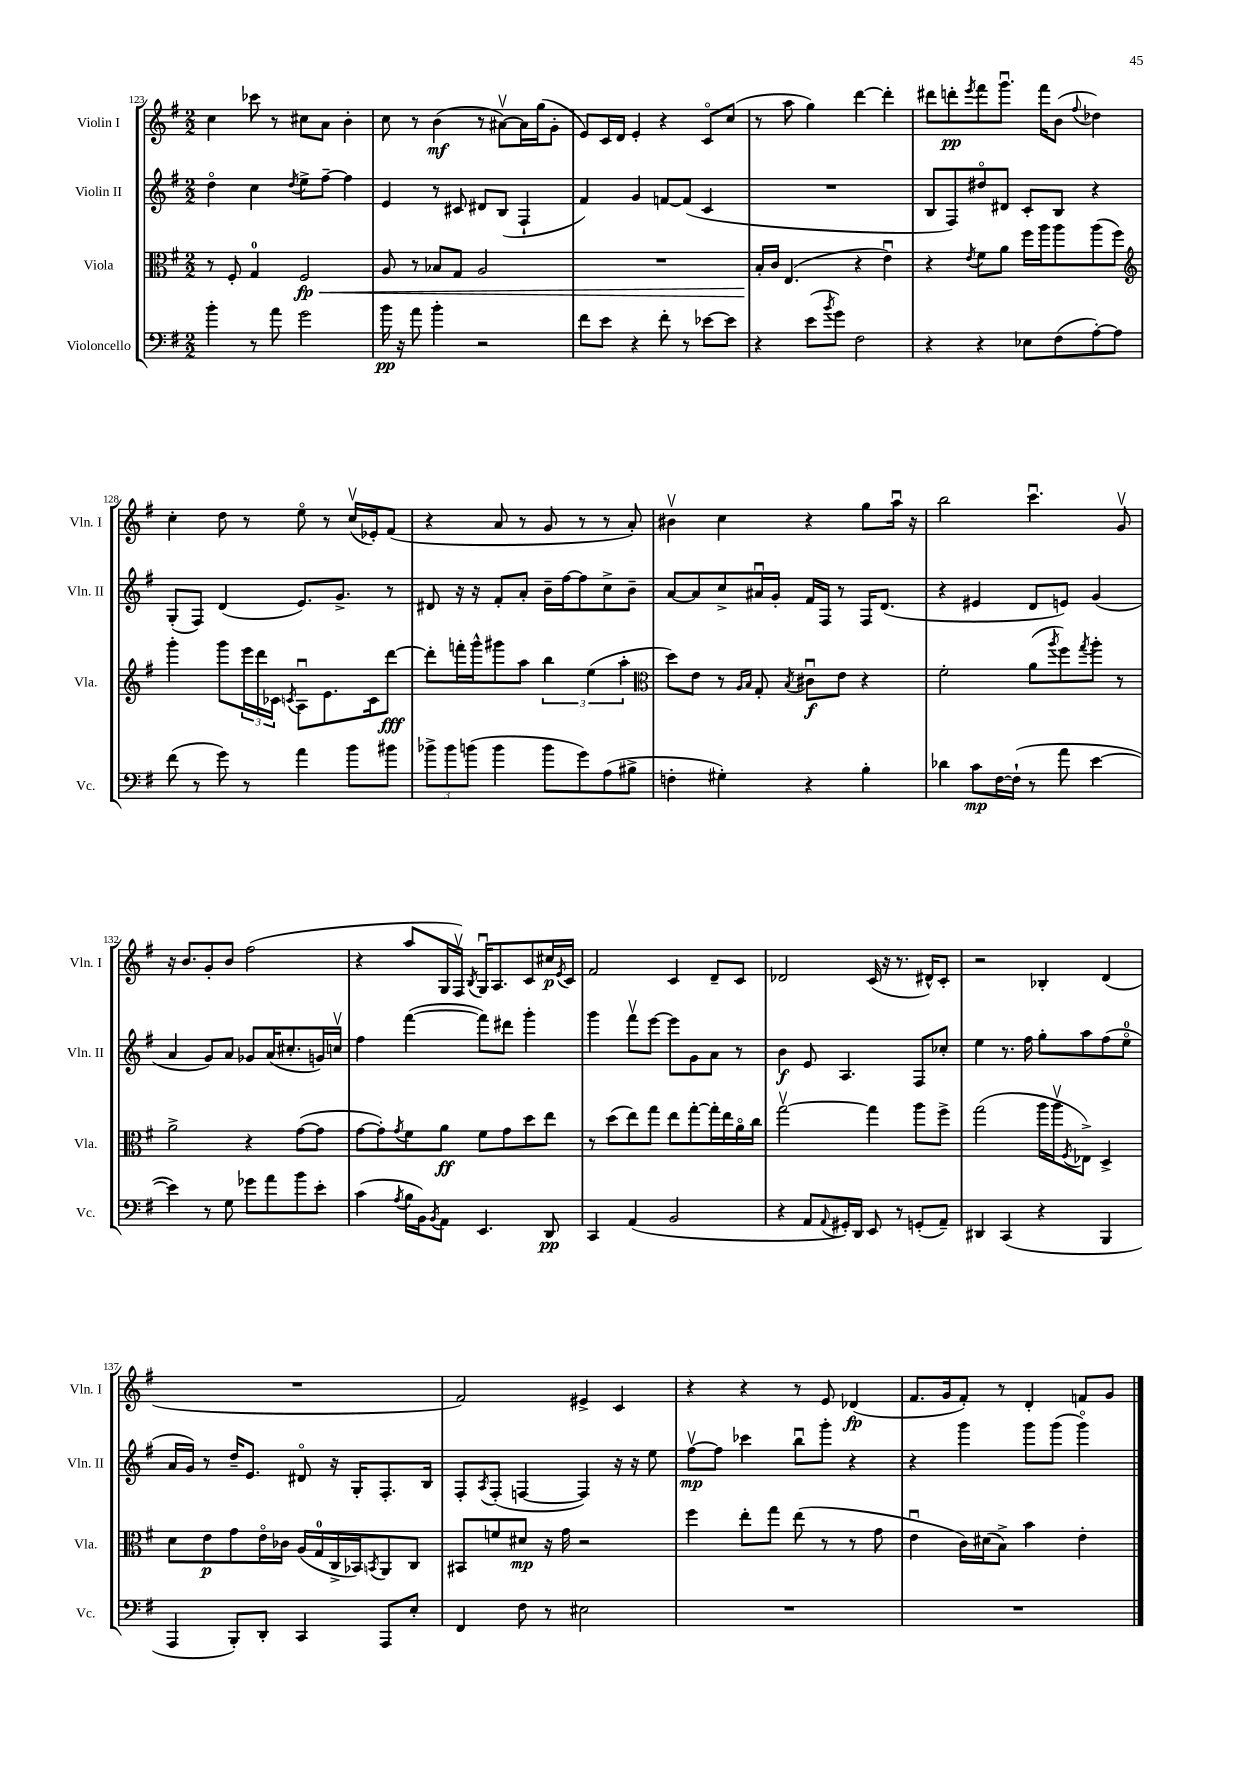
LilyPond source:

<<
\new StaffGroup <<
\new Staff = "s0" \with { instrumentName = "Violin I" shortInstrumentName = "Vln. I" } {
    \clef treble \key g \major \numericTimeSignature \time 2/2
    c''4 ces'''8 r8 cis''8 a'8 b'4-. |
    c''8 r8 b'4\mf( r8 ais'8~\upbow) ais'16 g''16( g'8-. |
    e'8) c'16 d'16 e'4-. r4 c'8\flageolet c''8( |
    r8 a''8 g''4) d'''4~ d'''4-. |
    dis'''8 d'''8-.\pp \acciaccatura { e'''8 } fis'''8 g'''8.\downbow fis'''16 b'8( \appoggiatura { fis''8 } des''4) |
    c''4-. d''8 r8 e''8\flageolet r8 c''16\upbow( ees'16-.) fis'8( |
    r4 a'8 r8 g'8 r8 r8 a'8-.) |
    bis'4\upbow c''4 r4 g''8 a''16\downbow r16 |
    b''2 c'''4.\downbow g'8\upbow |
    r16 b'8. g'8-. b'8 fis''2( |
    r4 a''8 g16 fis16\upbow) \acciaccatura { b8 } g16\downbow a8. c'8 cis''16\p \acciaccatura { e'8 } c'16 |
    fis'2 c'4 d'8-- c'8 |
    des'2 c'16( r16 r8. dis'16-^) c'8-. |
    r2 bes4-. d'4( |
    R1 |
    fis'2) eis'4-> c'4 |
    r4 r4 r8 e'8 des'4\fp( |
    fis'8. g'16 fis'8-.) r8 d'4-. f'8 g'8 \bar "|." |
}
\new Staff = "s1" \with { instrumentName = "Violin II" shortInstrumentName = "Vln. II" } {
    \clef treble \key g \major \numericTimeSignature \time 2/2
    d''4\flageolet c''4 \acciaccatura { d''8 } e''8-> fis''8~-- fis''4 |
    e'4 r8 cis'8 dis'8 b8( fis4-! |
    fis'4) g'4 f'8~ f'8( c'4 |
    R1 |
    b8 fis8) dis''8\flageolet dis'8 c'8-. b8 r4 |
    g8-.( fis8) d'4( e'8.) g'8.-> r8 |
    dis'8 r16 r16 fis'8-. a'8-. b'16-- fis''16~ fis''8 c''8-> b'8-- |
    a'8~ a'8 c''8-> ais'16\downbow g'16-. fis'16 fis16 r8 fis16 d'8.( |
    r4 eis'4 d'8 e'8) g'4( |
    a'4 g'8) a'8 ges'8 a'16( cis''8.-. g'16) c''16\upbow |
    fis''4 fis'''4~( fis'''8) dis'''8 g'''4-. |
    g'''4 fis'''8\upbow e'''8~ e'''8 g'8 a'8 r8 |
    b'4\f e'8 a4. fis8 ces''8-. |
    e''4 r8. fis''16 g''8-. a''8 fis''8( e''8-0\flageolet |
    a'16 g'16) r8 d''16-- e'8. dis'8\flageolet r16 g16-. fis8.-. b16 |
    fis8-. \acciaccatura { a8 } fis8-.( f4~ f4) r16 r16 e''8 |
    fis''8~\upbow\mp fis''8 ces'''4 b''8\downbow g'''8-. r4 |
    r4 g'''4 g'''8 g'''8( g'''4\flageolet) \bar "|." |
}
\new Staff = "s2" \with { instrumentName = "Viola" shortInstrumentName = "Vla." } {
    \clef alto \key g \major \numericTimeSignature \time 2/2
    r8 fis8-. g4-0 fis2\fp\< |
    a8 r8 bes8 g8 a2 |
    R1 |
    b16-.\! c'16 e4.( r4 e'4\downbow) |
    r4 \acciaccatura { e'8 } fis'8 a'8 fis''16 a''16 a''8 a''8( fis''8) |
    \clef treble g'''4-. g'''8 \tuplet 3/2 { e'''16 d'''16 ces'16 } \acciaccatura { c'8 } a8\downbow e'8. c'16 d'''8~\fff |
    d'''8-. f'''16-. g'''16-^ gis'''8 a''8 \tuplet 3/2 { b''4 e''4( a''4-. } |
    \clef alto d''8) e'8 r8 \grace { a16 b16 } g8-. \acciaccatura { b8 } cis'8\downbow\f e'8 r4 |
    fis'2-. a'8( \acciaccatura { a''8 } fis''8) \acciaccatura { g''8 } a''8-. r8 |
    a'2-> r4 g'8~( g'8 |
    g'8~ g'8-.) \acciaccatura { g'8 } fis'8 a'8\ff fis'8 g'8 d''8 e''8 |
    r8 d''8( e''8) g''8 e''8 g''8~-. g''16-. e''16 a'16\flageolet c''16 |
    g''2~\upbow g''4 a''8 fis''8-> |
    g''2( a''16 a''16\upbow \acciaccatura { fis8 } ees8->) d4-> |
    d'8 e'8\p g'8 e'16\flageolet ces'16 a16( g16-0 c16-> bes,16) \acciaccatura { b,8 } a,8 c8 |
    bis,8 f'8 dis'8\mp r16 g'16 r2 |
    fis''4 e''8-. g''8 e''8( r8 r8 g'8 |
    e'4\downbow c'16) dis'16( b8->) b'4 e'4-. \bar "|." |
}
\new Staff = "s3" \with { instrumentName = "Violoncello" shortInstrumentName = "Vc." } {
    \clef bass \key g \major \numericTimeSignature \time 2/2
    b'4-. r8 a'8 g'2 |
    b'16\pp r16 a'8 b'4-. r2 |
    fis'8 e'8 r4 fis'8-. r8 ees'8~ ees'8 |
    r4 e'8( \acciaccatura { b'8 } g'8) fis2 |
    r4 r4 ees8 fis8( a8~-.) a8 |
    fis'8( r8 g'8) r8 a'4 b'8 bis'8 |
    \tuplet 3/2 { bes'8-> bes'8 b'8( } b'4 b'8 g'8) a8( bis8-> |
    f4-. gis4-.) r4 b4-. |
    des'4 c'8\mp fis16~ fis16-!( r8 a'8 e'4~ |
    e'4) r8 g8 ges'8 a'8 b'8 e'8-. |
    c'4( \acciaccatura { a8 } b16 b,16) \acciaccatura { b,8 } a,8 e,4. d,8\pp |
    c,4 a,4( b,2 |
    r4 a,8 \appoggiatura { a,8 } gis,16-.) d,16 e,8 r8 g,8-.( a,8--) |
    dis,4 c,4( r4 b,,4 |
    a,,4 b,,8-.) d,8-. c,4 a,,8 e8-. |
    fis,4 fis8 r8 eis2 |
    R1 |
    R1 \bar "|." |
}
>>
>>
\layout { \context { \Score currentBarNumber = #123 } }
